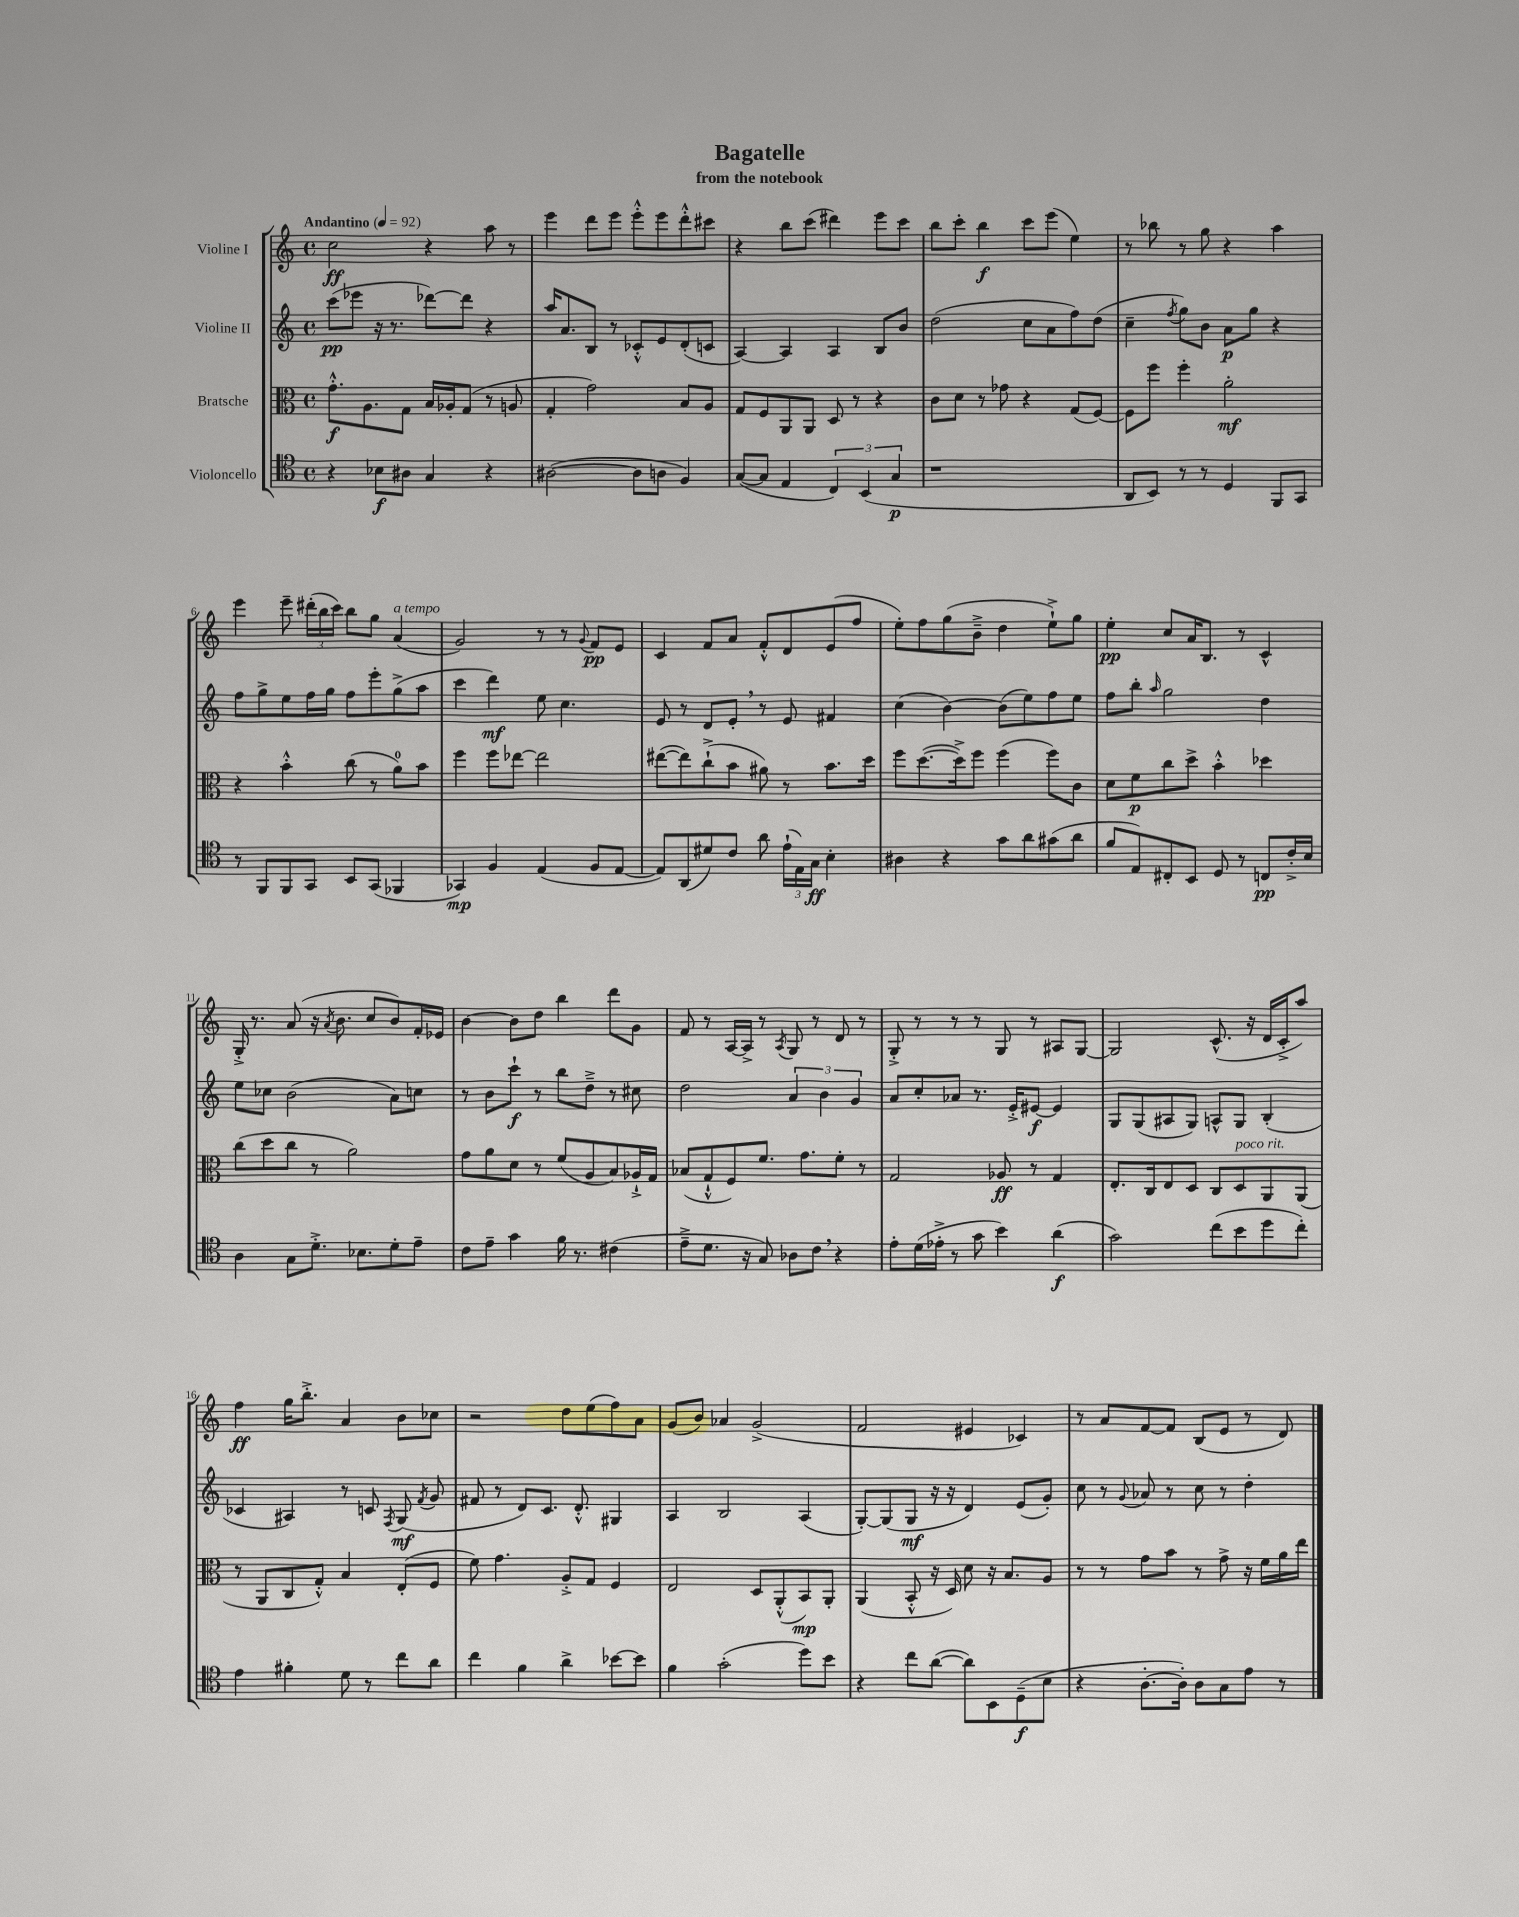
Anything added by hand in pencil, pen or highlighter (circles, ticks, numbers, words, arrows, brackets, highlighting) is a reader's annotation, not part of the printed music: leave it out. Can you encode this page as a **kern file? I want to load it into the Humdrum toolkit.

**kern	**kern	**kern	**kern
*staff4	*staff3	*staff2	*staff1
*clefC4	*clefC3	*clefG2	*clefG2
*k[]	*k[]	*k[]	*k[]
*M4/4	*M4/4	*M4/4	*M4/4
*met(c)	*met(c)	*met(c)	*met(c)
*MM92	*MM92	*MM92	*MM92
4r	8.g'^^	(8ccc	2cc
.	.	8eee-	.
.	8.A	.	.
8B-	.	16r	.
.	.	8.r	.
8A#	8G	.	.
4G	16B	[8ddd-)	4r
.	16A-'	.	.
.	(8G	8ddd-]	.
4r	8r	4r	8aa
.	8A	.	8r
=	=	=	=
([2A#	4G'	16aa	4eee
.	.	8.a	.
.	2g)	8B	8ddd
.	.	8r	8eee
8A#]	.	8c-'^^	8eee'^^
8A	.	8e	8eee
4F)	8B	(8d'	8ddd'^^
.	8A	8c	8ccc#
=	=	=	=
([8G	8G	[4A)	4r
8G]	8F	.	.
4E	8AA	4A]	8bb
.	8AA	.	(8ccc
6C)	8D	4A	4ddd#)
.	8r	.	.
(6BB	.	.	.
.	4r	8B	8eee
6G	.	.	.
.	.	8b	8ccc
=	=	=	=
1r	8c	(2dd	8bb
.	8d	.	8ccc'
.	8r	.	4bb
.	8g-	.	.
.	4r	8cc	8ccc
.	.	8a	(8eee
.	(8G	8ff)	4ee)
.	[8F)	(8dd	.
=	=	=	=
8AA	8F]	4cc~	8r
8BB)	8ff	.	8bb-
.	.	8qff	.
8r	4ff'	8gg)	8r
8r	.	8b	8gg
4D	2a'	8a	4r
.	.	8gg	.
8FF	.	4r	4aa
8GG	.	.	.
=	=	=	=
8r	4r	8ff	4eee
8FF	.	8gg^	.
8FF	4b'^^	8ee	8eee~
8GG	.	16ff	(24ddd#'
.	.	.	24bb
.	.	16gg	.
.	.	.	24ccc)
8BB	(8cc	8ff	8bb
(8GG	8r	8eee'	8gg
4FF-	8a)	(8gg^	(4a
.	8b	8aa	.
=	=	=	=
4GG-)	4ff	4ccc	2g)
4F	8ff	4ddd)	.
.	[8ee-	.	.
(4E	2ee-]	8ee	8r
.	.	4.cc	8r
.	.	.	8qqg
8F	.	.	8f
[8E	.	.	8e
=	=	=	=
8E])	([8ee#	8e	4c
(8AA	8ee#])	8r	.
8d#)	(8cc`^	8d	8f
8c	8b	8e'	8a
8a	8a#)	8r	8f'^^
(24e`	8r	8e	8d
24E)	.	.	.
24G	.	.	.
4B'	8.b	4f#	(8e
.	.	.	8ff
.	16dd	.	.
=	=	=	=
4A#	8ff	(4cc	8ee')
.	([8.dd	.	8ff
4r	.	[4b)	(8gg
.	16dd^])	.	.
.	8ff	.	8b~^
8g	(4ff	(8b]	4dd
8a	.	8ee)	.
(8g#	8ff)	8ff	8ee`^)
8a	8c	8ee	8gg
=	=	=	=
8f	8d	8ff	4ee'
8E)	8f	8bb'	.
.	.	16qqaa	.
8C#'	8cc	2gg	8cc
8BB	8dd^	.	16a
.	.	.	8.B
8D	4b'^^	.	.
8r	.	.	8r
8C	4dd-	4dd	4c^^
16c'^	.	.	.
16B	.	.	.
=	=	=	=
4A	(8cc	8ee	16G'^
.	.	.	8.r
.	8dd	8cc-	.
8G	8cc	(2b	(8a
8.d'^	8r	.	16r
.	.	.	8qa
.	.	.	8.b
.	2a)	.	.
8.B-	.	.	.
.	.	.	8cc
8d'	.	8a)	8b)
8e~	.	8cc	16f'
.	.	.	16e-
=	=	=	=
8c	8g	8r	[4b
8e~	8a	8b	.
4g	8d	8ccc`	8b]
.	8r	8r	8dd
16f	(8f	8bb	4bb
8.r	.	.	.
.	8A	8dd~^	.
(4c#	8B)	8r	8ddd
.	16A-`^	8cc#	8g
.	16G	.	.
=	=	=	=
8e~^	(8B-	2dd	8f
8.d	8G`^^	.	8r
.	8F)	.	[16A
16r	.	.	16A^]
8G)	8.f	.	8r
.	.	.	8qA
8A-	.	6a	8G
.	8.g	.	.
8c	.	.	8r
.	.	6b	.
4r	8f'	.	8d
.	.	6g	.
.	8r	.	8r
=	=	=	=
8e'	2G	8a	8G'^
(16d	.	8cc'	8r
16e-'^	.	.	.
8r	.	8a-	8r
8g	.	8.r	8r
4b)	8A-	.	8G
.	.	16e'^	.
.	8r	[8e#	8r
(4a	4G	4e#]	8A#
.	.	.	[8G
=	=	=	=
2g)	8.E'	8G	2G]
.	.	(8G	.
.	16C	.	.
.	8E	8A#	.
.	8D	8G)	.
(8cc	8C	8A^^	(8.c^^
8b	8D	8G	.
.	.	.	16r
8dd	8AA	(4B'	16d
.	.	.	16c'^
8cc')	(8AA	.	8aa)
=	=	=	=
4e	8r	4c-	4ff
.	8AA	.	.
4f#'	8C	4A#)	16gg
.	.	.	8.bb'^
.	8G'^^)	.	.
8d	4B	8r	4a
8r	.	8c	.
.	.	8qF	.
8cc	(8E'	(8G	8b
.	.	8qf	.
8a	8F	8g	8cc-
=	=	=	=
4cc	8f)	8f#	2r
.	4.g	8r	.
4f	.	8d)	.
.	.	8.c	.
4a^	8A'^	.	8dd
.	.	8.d'^^	.
.	8G	.	(8ee
[8b-	4F	4G#	8ff)
8b-]	.	.	8a
=	=	=	=
4f	2E	4A	(8g
.	.	.	8b)
(2g'	.	2B	4a-
.	8D	.	(2g^
.	(8AA'^^	.	.
8dd)	8BB)	(4A	.
8b	8AA'	.	.
=	=	=	=
4r	(4AA	[8G')	2f
.	.	(8G]	.
8cc	8BB'^^	8G	.
([8a	16r	16r	.
.	16D)	16r	.
8a])	8d	4d)	4e#
8BB	16r	.	.
.	8.B	.	.
(8D~	.	(8e	4c-)
8B	8A	8g')	.
=	=	=	=
4r	8r	8cc	8r
.	8r	8r	8a
.	.	8qqg	.
[8.A'	8g	8a-	[8f
.	8b	8r	8f]
16A'])	.	.	.
8A	8r	8cc	(8B
8G	8g^	8r	8e
8e	16r	4dd'	8r
.	16f	.	.
8r	16a	.	8d)
.	16ee	.	.
==	==	==	==
*-	*-	*-	*-
